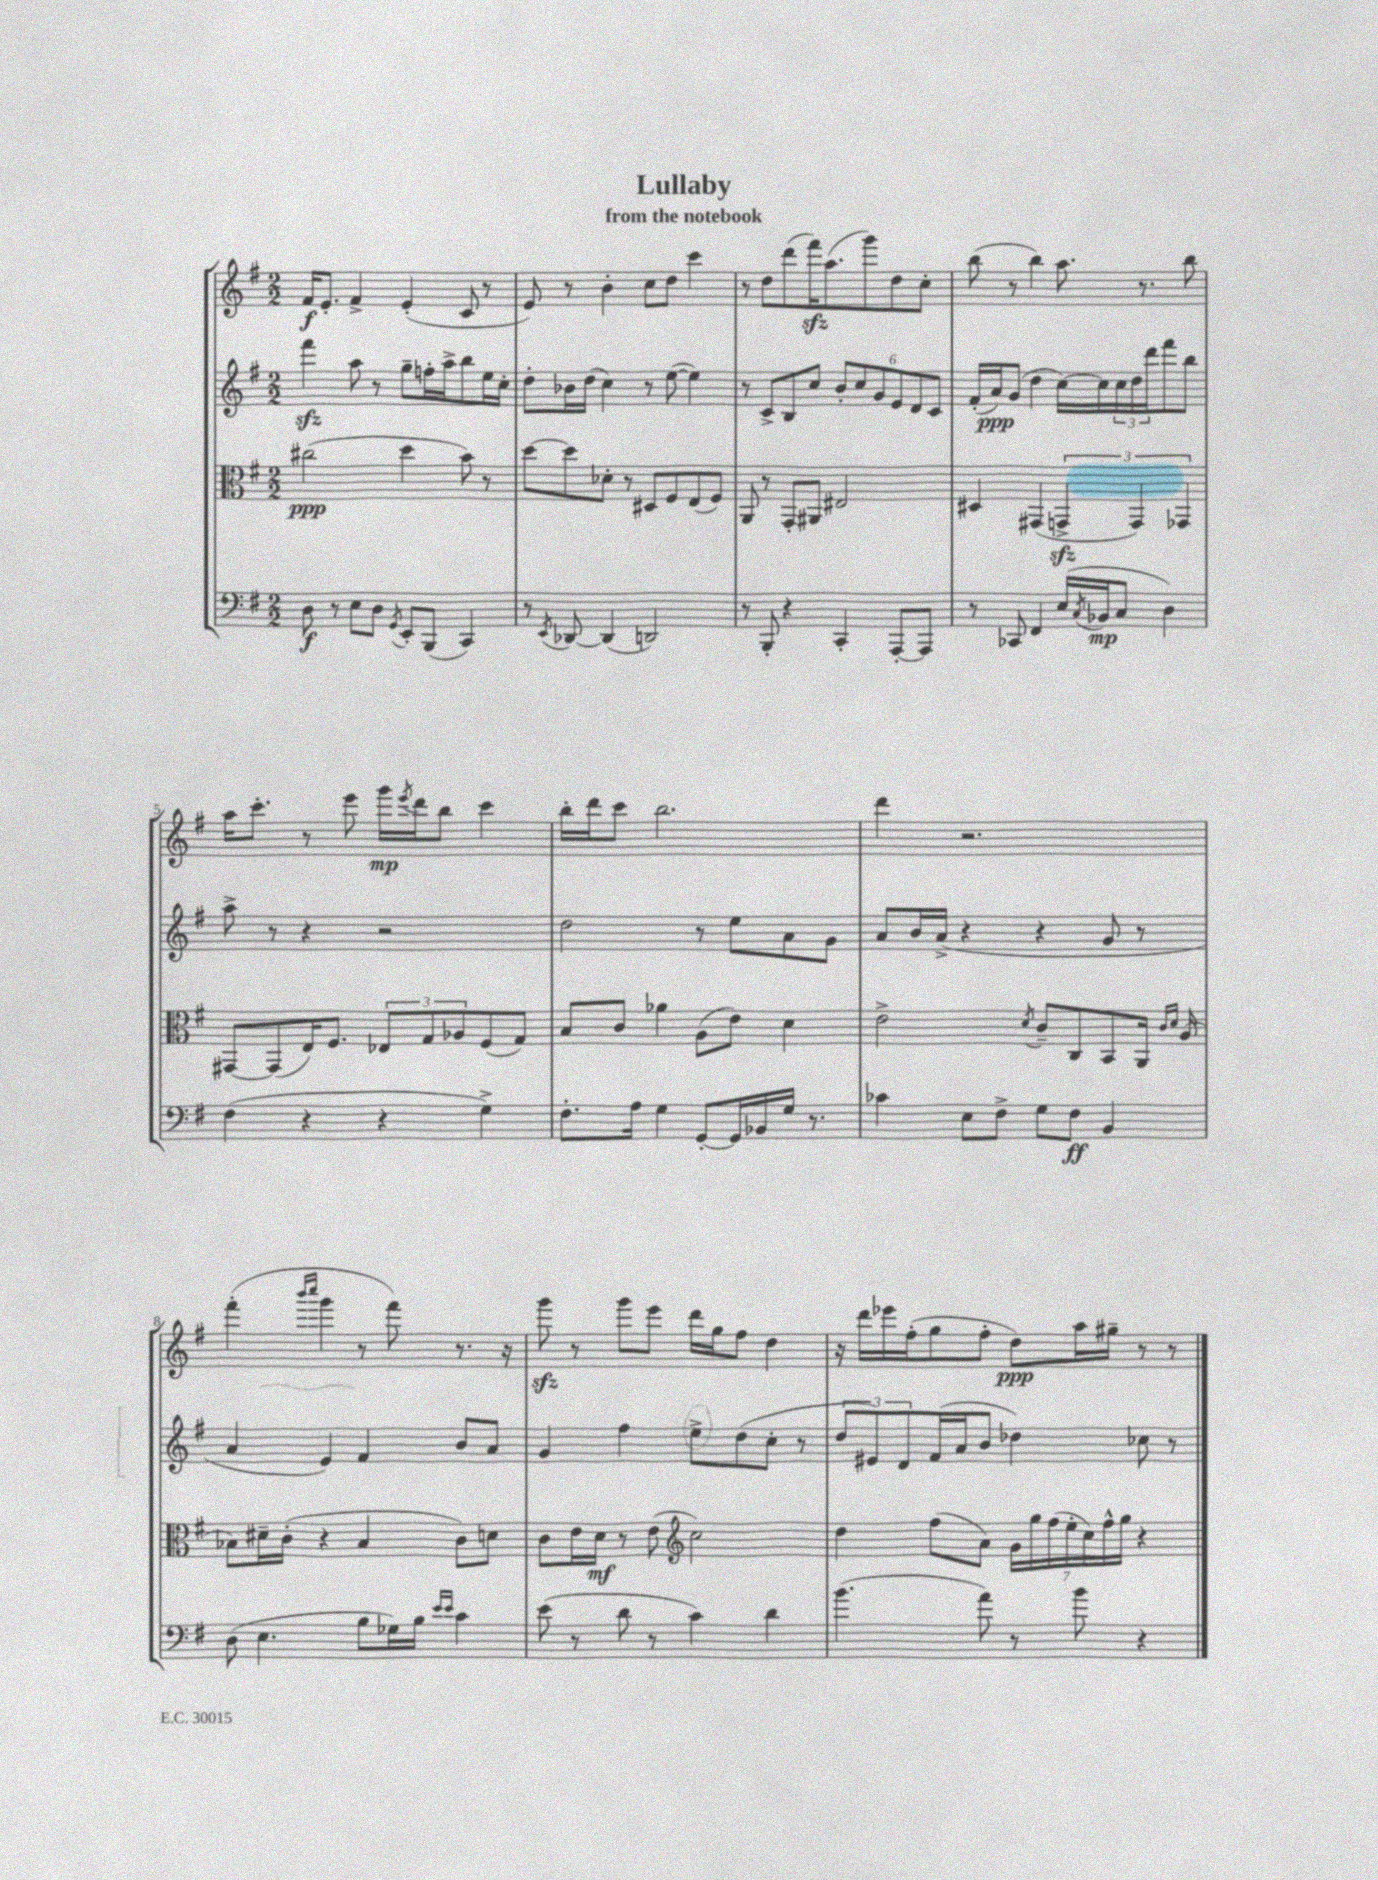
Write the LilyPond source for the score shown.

\header { title = "Lullaby" subtitle = "from the notebook" }
<<
\new StaffGroup <<
\new Staff = "s0" {
    \clef treble \key g \major \numericTimeSignature \time 2/2
    fis'16\f e'8.-. fis'4-> e'4-.( c'8 r8 |
    e'8) r8 b'4-. c''8 d''8 c'''4 |
    r8 d''8 d'''8( fis'''16\sfz) a''8.( g'''8) d''8 c''8-. |
    b''8( r8 b''4) a''8. r8. b''8 |
    a''16 c'''8.-. r8 e'''8 g'''16\mp \acciaccatura { e'''8 } d'''16 b''8 c'''4 |
    b''16-. d'''16 c'''8 b''2. |
    d'''4 r2. |
    fis'''4-.( \grace { b'''16 c''''16 } g'''4 r8 fis'''8) r8. r16 |
    g'''8\sfz r8 g'''8 e'''8 d'''16 g''16 fis''8 d''4 |
    r16 d'''16 ees'''16 fis''16-.( g''8 fis''8-. d''8\ppp) a''16 gis''16-- r8 r8 \bar "|." |
}
\new Staff = "s1" {
    \clef treble \key g \major \numericTimeSignature \time 2/2
    fis'''4\sfz a''8 r8 g''8-- f''16-. a''16-> b''8 e''16 c''16-. |
    d''8-. bes'16 d''16( c''4) r8 e''8~( e''4) |
    r8 c'8-> b8 c''8 \tuplet 6/4 { b'8-. c''8 g'8 e'8 d'8 c'8 } |
    fis'16-.( a'16\ppp) g'8( d''4 c''16~) c''16 \tuplet 3/2 { c''16 d''16 d'''16 } fis'''8 b''8 |
    a''8-> r8 r4 r2 |
    d''2 r8 e''8 a'8 g'8 |
    a'8 b'16 a'16->( r4 r4 g'8 r8 |
    a'4 e'4) fis'4 b'8 a'8 |
    g'4 fis''4 e''8-> d''8( c''8-. r8 |
    \tuplet 3/2 { d''8 eis'8) d'8 } fis'16( a'16 b'8 des''4) ces''8 r8 \bar "|." |
}
\new Staff = "s2" {
    \clef alto \key g \major \numericTimeSignature \time 2/2
    cis''2\ppp( d''4 b'8) r8 |
    d''8~ d''8 des'8-. r8 dis8 fis8 e8( fis8) |
    a,8 r8 g,8-. ais,8 eis2 |
    dis4 gis,4( \tuplet 3/2 { g,4->\sfz g,4) ges,4 } |
    gis,8~ gis,8( e16) fis8. \tuplet 3/2 { ees8 g8 aes8 } fis8( g8) |
    b8 c'8 aes'4 a8( e'8) d'4 |
    e'2-> \acciaccatura { d'8 } c'8-- c8 b,8 a,16 \grace { c'16 d'16 } a16( |
    bes8) dis'16-- c'16-.( r4 bes4 c'8) d'8 |
    c'8 e'16 d'16\mf r8 e'8( \clef treble c''2) |
    d''4 fis''8( a'8) \tuplet 7/4 { g'16 g''16 fis''16( e''16-. c''16) fis''16-^ g''16 } r4 \bar "|." |
}
\new Staff = "s3" {
    \clef bass \key g \major \numericTimeSignature \time 2/2
    d8\f r8 e8 d8 \acciaccatura { g,8 } e,8-. b,,8( c,4) |
    r8 \acciaccatura { e,8 } des,8~ des,4( d,2) |
    r8 b,,8-. r4 c,4-. a,,8~-. a,,8 |
    r8 ces,8 fis,4 e16( \acciaccatura { c8 } bes,16\mp c8 d4) |
    fis4( r4 r4 g4->) |
    fis8.-. a16 g4 g,8~-. g,16 bes,16 g16 r8. |
    ces'4 e8 fis8-> g8 fis8\ff b,4 |
    d8( e4. b8 ges16) b16 \grace { e'16 e'16 } c'4 |
    e'8( r8 d'8 r8 c'4) d'4 |
    b'4.( a'8) r8 b'8 r4 \bar "|." |
}
>>
>>
